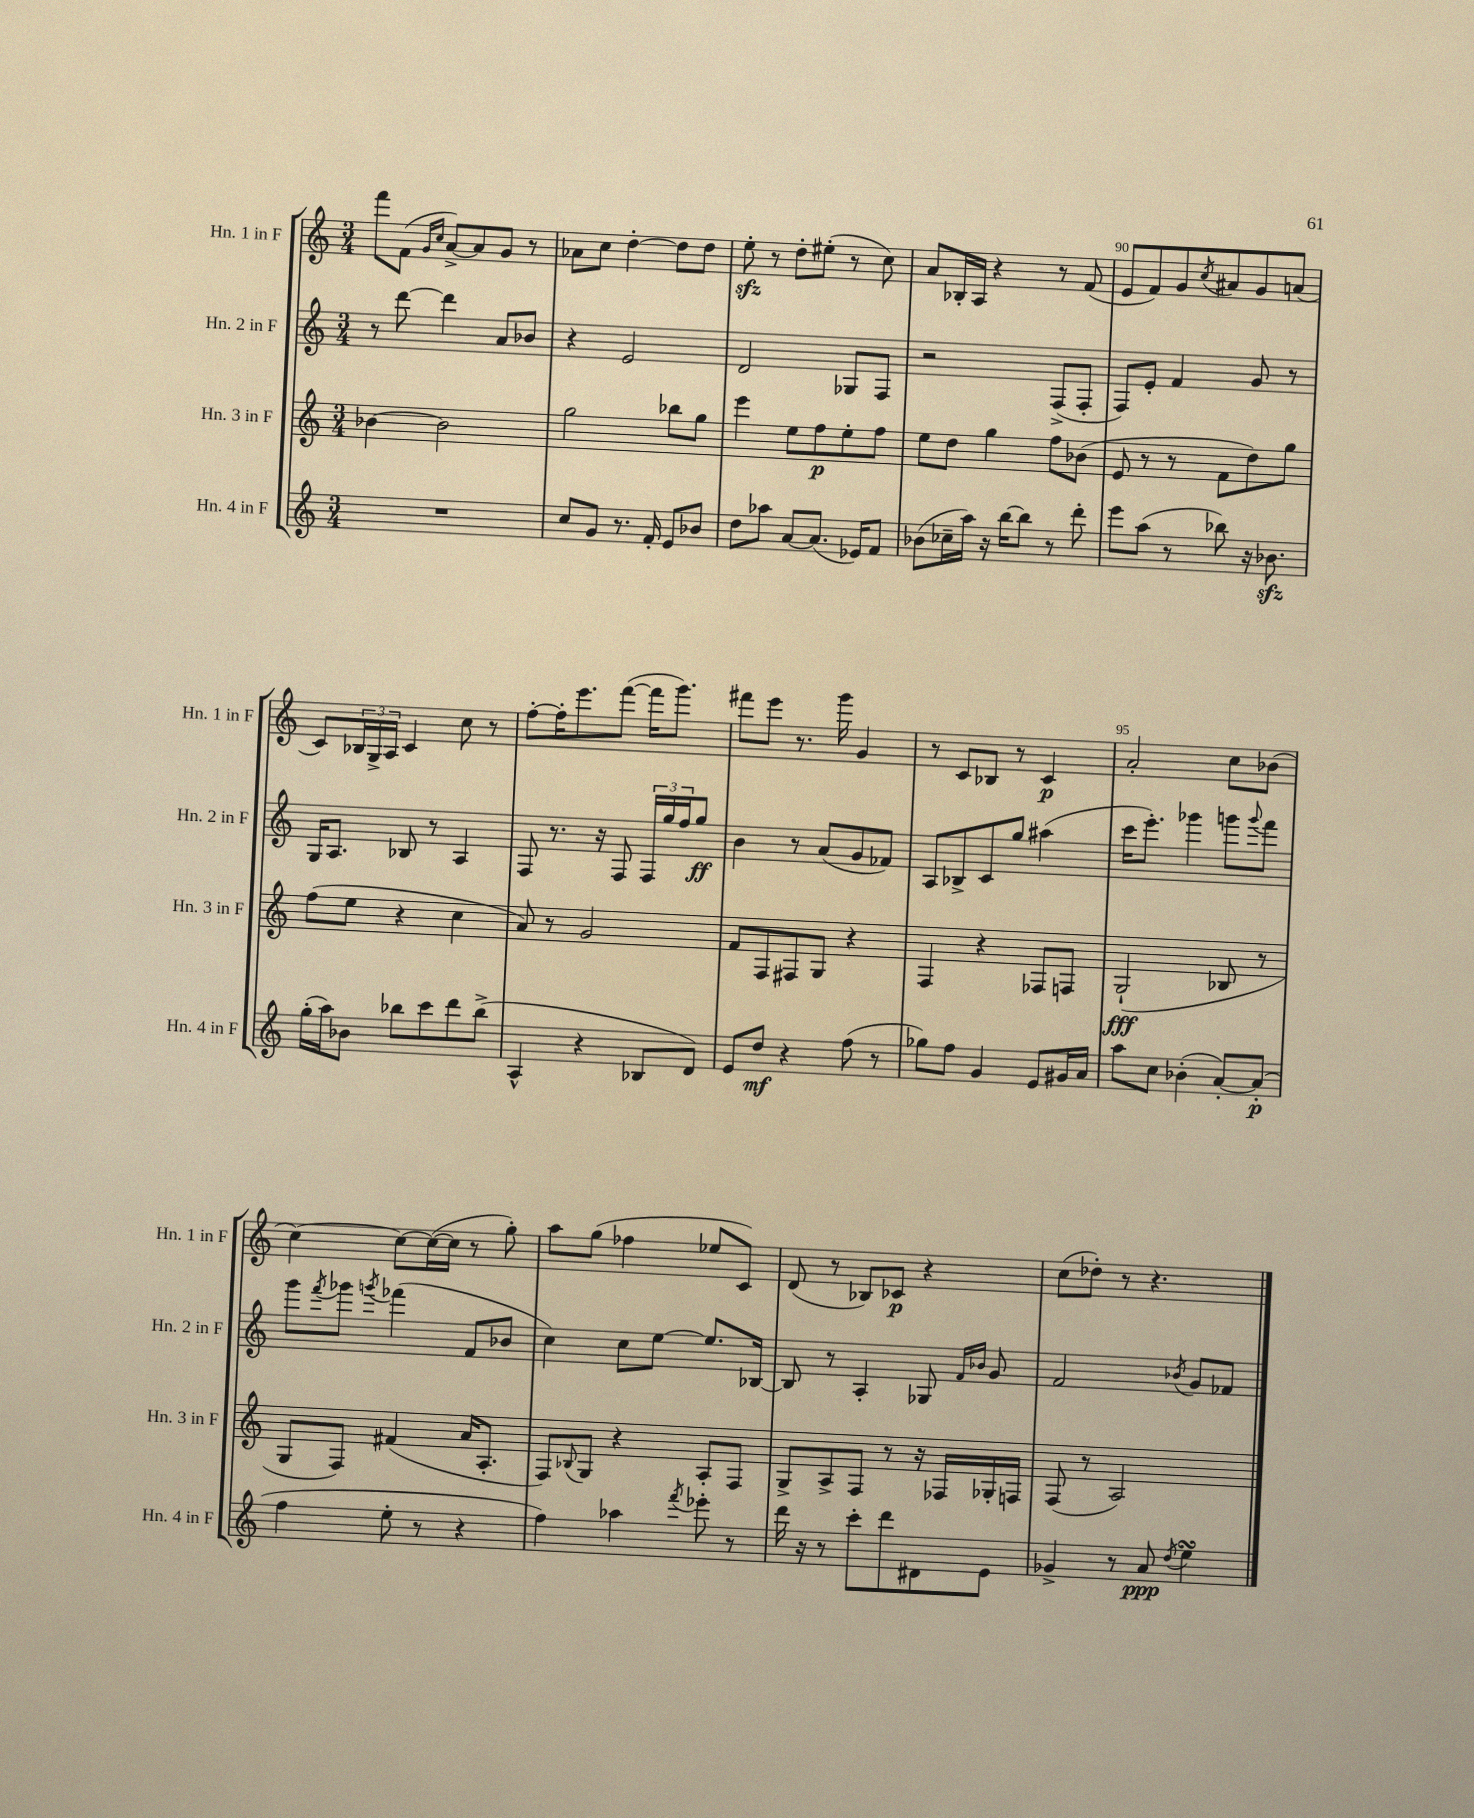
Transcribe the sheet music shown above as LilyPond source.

<<
\new StaffGroup <<
\new Staff = "s0" \with { instrumentName = "Hn. 1 in F" shortInstrumentName = "Hn. 1 in F" } {
    \clef treble \key c \major \numericTimeSignature \time 3/4
    f'''8 f'8( \grace { g'16 c''16 } a'8~->) a'8 g'8 r8 |
    aes'8 c''8 d''4~-. d''8 d''8 |
    e''8-.\sfz r8 d''8-. eis''8-.( r8 c''8) |
    a'8 bes16-. a16 r4 r8 f'8( |
    e'8 f'8) g'8 \acciaccatura { c''8 } ais'8 g'8 a'8( |
    c'8) \tuplet 3/2 { bes16 g16-> a16 } c'4 c''8 r8 |
    f''8~-. f''16-. e'''8. f'''8~( f'''16 g'''8.) |
    fis'''8 e'''8 r8. g'''16 g'4 |
    r8 c'8 bes8 r8 c'4\p |
    a'2-. c''8 bes'8( |
    c''4~) c''8~ c''16~( c''16 r8 g''8-.) |
    a''8 g''8( fes''4 ees''8 c'8) |
    d'8( r8 bes8) ces'8\p r4 |
    c''8( des''8-.) r8 r4. \bar "|." |
}
\new Staff = "s1" \with { instrumentName = "Hn. 2 in F" shortInstrumentName = "Hn. 2 in F" } {
    \clef treble \key c \major \numericTimeSignature \time 3/4
    r8 d'''8~ d'''4 a'8 bes'8 |
    r4 e'2 |
    d'2 ges8 f8 |
    r2 f8->( f8-. |
    f8) e'8-. f'4 g'8 r8 |
    g16 a8. bes8 r8 a4 |
    f8 r8. r16 f8 \tuplet 3/2 { f16 g''16 f''16 } g''8\ff |
    b'4 r8 a'8( g'8 fes'8) |
    a8 bes8-> c'8 g''8 ais''4( |
    c'''16 e'''8.-.) ges'''4 g'''8 \appoggiatura { g'''8 } f'''8 |
    g'''8 \acciaccatura { f'''8 } ges'''8 \acciaccatura { g'''8 } fes'''4( f'8 bes'8 |
    c''4) c''8 e''8~ e''8. bes16~ |
    bes8 r8 a4-. ges8 \grace { f'16 bes'16 } g'8 |
    f'2 \acciaccatura { bes'8 } g'8 fes'8 \bar "|." |
}
\new Staff = "s2" \with { instrumentName = "Hn. 3 in F" shortInstrumentName = "Hn. 3 in F" } {
    \clef treble \key c \major \numericTimeSignature \time 3/4
    bes'4~ bes'2 |
    g''2 bes''8 g''8 |
    e'''4 e''8 f''8\p e''8-. f''8 |
    e''8 d''8 g''4 f''8 bes'8( |
    e'8 r8 r8 f'8 d''8) g''8 |
    f''8( e''8 r4 c''4 |
    a'8) r8 g'2 |
    f'8 f8 fis8 g8 r4 |
    f4 r4 fes8 f8 |
    g2-!\fff( bes8 r8 |
    g8 f8) fis'4( a'16 a8.-. |
    f8) \appoggiatura { bes8 } g8 r4 a8-. f8 |
    g8-> a8-> f8 r8 r16 fes16 ges16-. f16 |
    f8( r8 a2) \bar "|." |
}
\new Staff = "s3" \with { instrumentName = "Hn. 4 in F" shortInstrumentName = "Hn. 4 in F" } {
    \clef treble \key c \major \numericTimeSignature \time 3/4
    R2. |
    c''8 g'8 r8. f'16-. e'8 bes'8 |
    d''8 aes''8 a'8~ a'8.( ees'16) f'8 |
    bes'8( ces''16-- a''16) r16 b''16~ b''8 r8 d'''8-. |
    e'''8 a''8( r8 bes''8) r16 bes'8.\sfz |
    g''16-.( a''16) bes'8 bes''8 c'''8 d'''8 bes''8->( |
    a4-^ r4 bes8 d'8) |
    e'8 d''8\mf r4 f''8( r8 |
    ges''8) f''8 g'4 e'8 gis'16 a'16 |
    a''8 c''8 bes'4-.( a'8~-.) a'8-.\p( |
    f''4 e''8-. r8 r4 |
    f''4) aes''4 \acciaccatura { f'''8 } ees'''8-. r8 |
    d'''16 r16 r8 c'''8-. d'''8 dis'8 e'8 |
    ges'4-> r8 a'8\ppp \acciaccatura { d''8 } e''4\turn \bar "|." |
}
>>
>>
\layout { \context { \Score currentBarNumber = #86 \override BarNumber.break-visibility = ##(#f #t #t) barNumberVisibility = #(every-nth-bar-number-visible 5) } }
